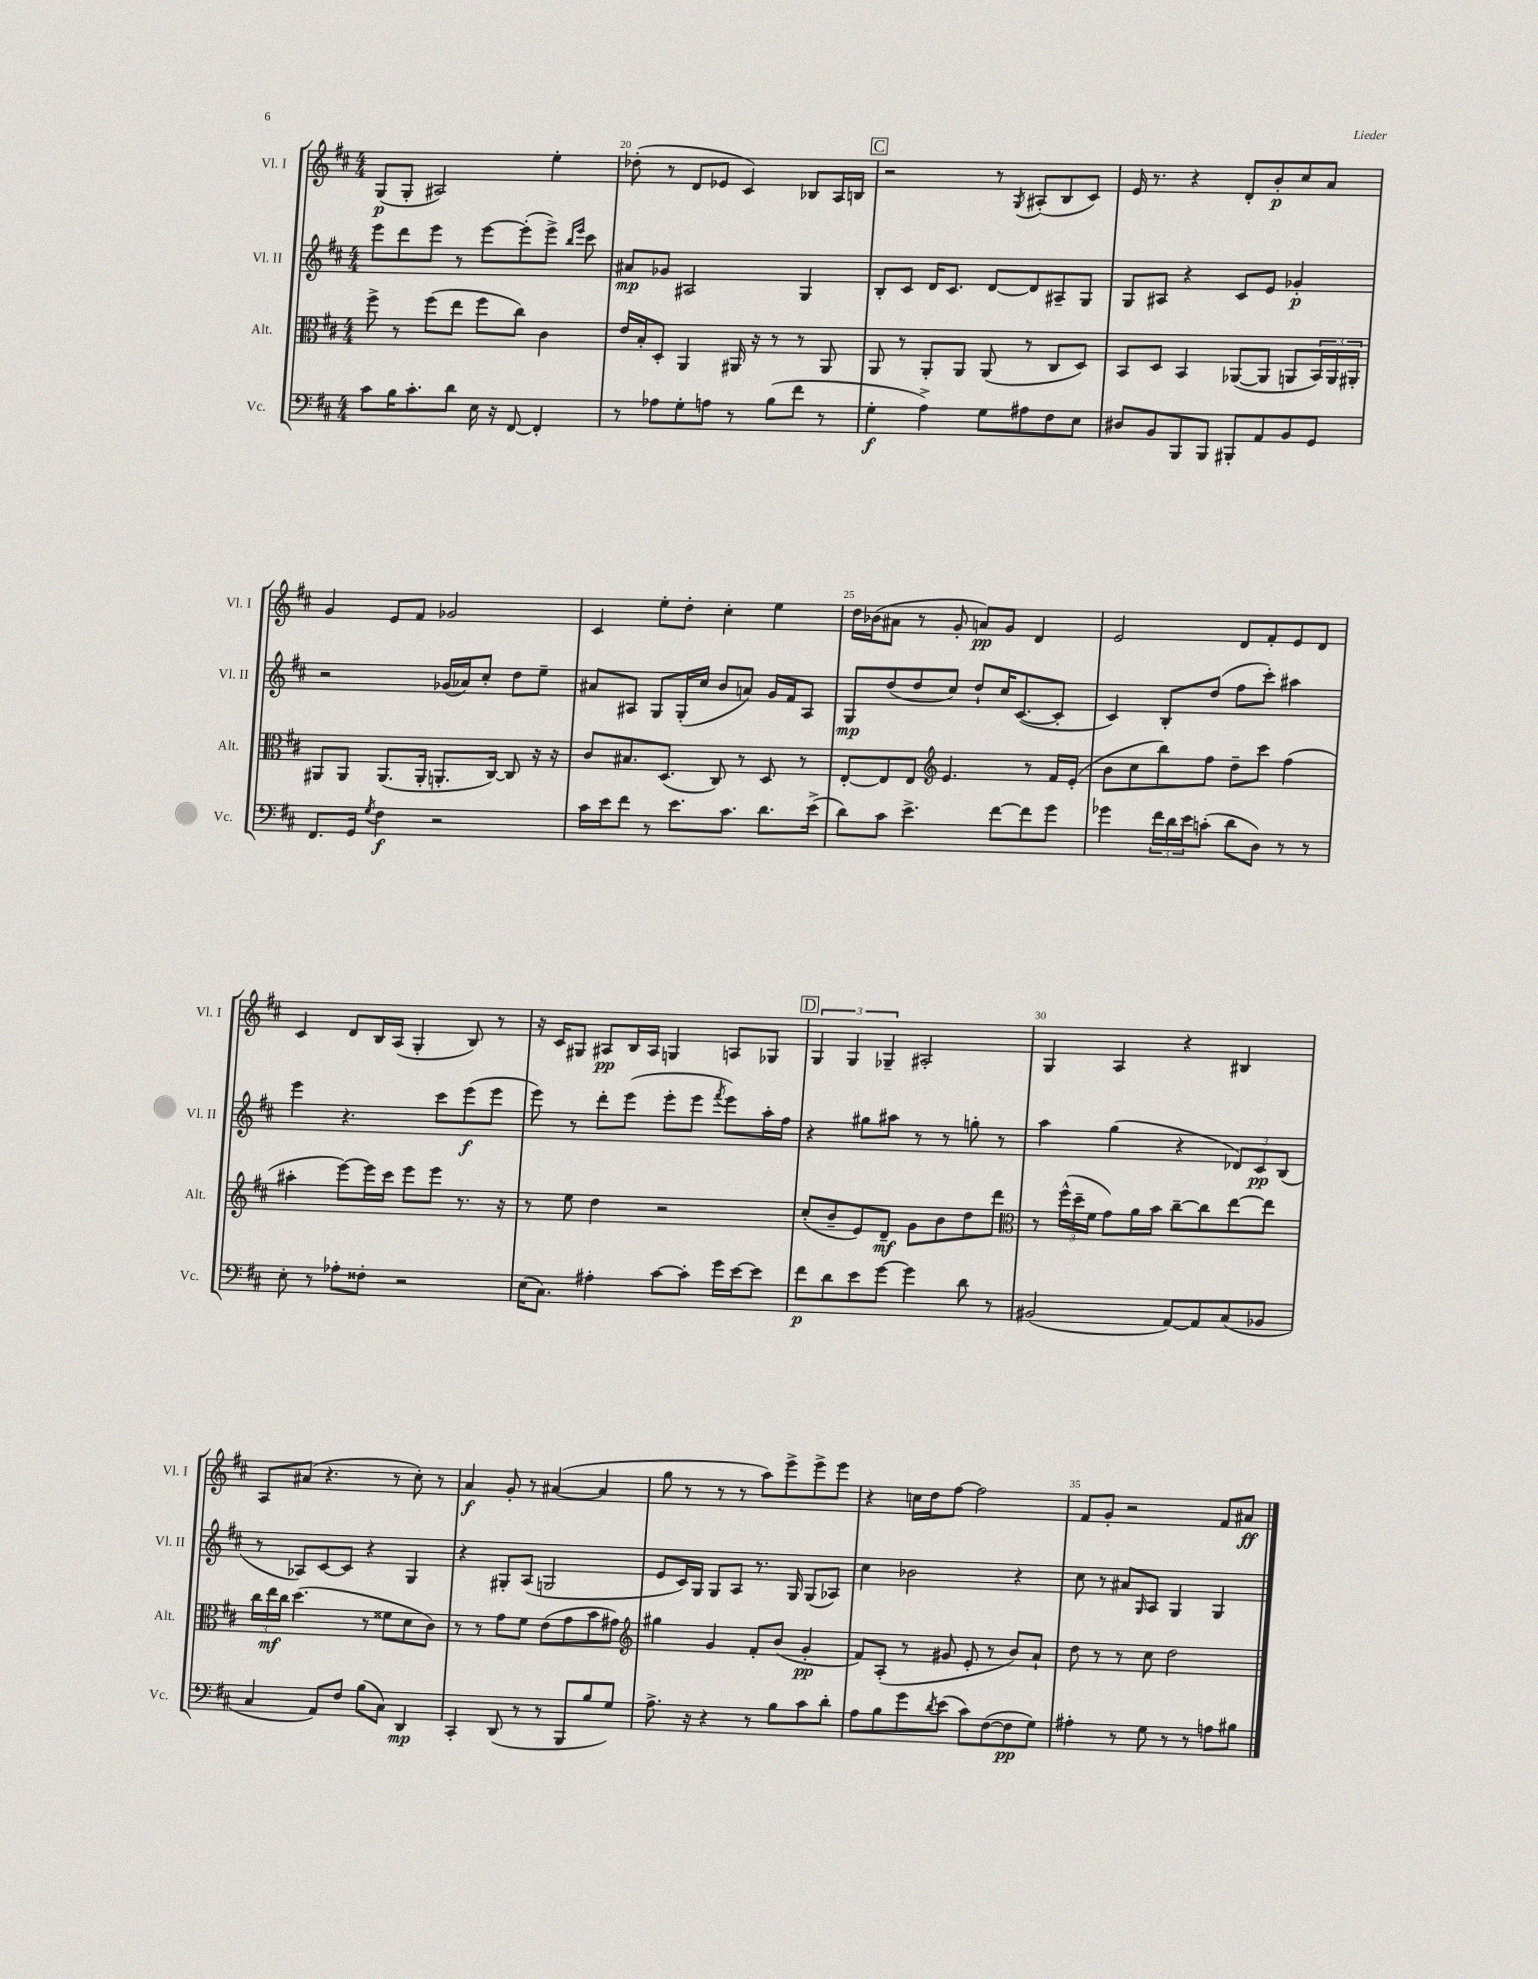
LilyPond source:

<<
\new StaffGroup <<
\new Staff = "s0" \with { instrumentName = "Vl. I" shortInstrumentName = "Vl. I" } {
    \clef treble \key d \major \numericTimeSignature \time 4/4
    g8\p( g8-. ais2) e''4-. |
    des''8-.( r8 d'8 ees'8 cis'4) bes8 a16 b16 |
    \mark \markup { \box "C" } r2 r8 \acciaccatura { g8 } ais8-.( b8 cis'8) |
    e'16 r8. r4 d'8-. b'8-.\p cis''8 a'8 |
    g'4 e'8 fis'8 ges'2 |
    cis'4 e''8-. d''8-. cis''4-. e''4 |
    d''16 bes'16( ais'8 r8 g'8-. a'8\pp) g'8 d'4 |
    e'2 d'8 fis'8-. e'8 d'8 |
    cis'4 d'8 b16 a16( g4-. b8) r8 |
    r16 cis'16 gis8 ais8\pp b16 ais16 g4 a8 ges8 |
    \mark \markup { \box "D" } \tuplet 3/2 { g4 g4 ges4-- } ais2-. |
    g4 a4 r4 bis4 |
    a8 ais'8( r4. r8 cis''8-.) r8 |
    a'4\f g'8-. r8 ais'4~( ais'4 |
    g''8 r8 r8 r8 a''8) e'''8-> e'''8-> e'''8 |
    r4 c''16 d''16 fis''8~ fis''2 |
    fis'8 g'8-. r2 fis'8 ais'8\ff \bar "|." |
}
\new Staff = "s1" \with { instrumentName = "Vl. II" shortInstrumentName = "Vl. II" } {
    \clef treble \key d \major \numericTimeSignature \time 4/4
    e'''8 d'''8 e'''8 r8 e'''8~ e'''8-.( e'''8->) \grace { b''16 e'''16 } cis'''8 |
    ais'8\mp ges'8 ais2 g4 |
    \mark \markup { \box "C" } b8-. cis'8 d'16 cis'8. d'8~ d'8 ais8-- g8 |
    g8 ais8 r4 cis'8 e'8 ges'4-.\p |
    r2 ges'16( aes'16) cis''8-. d''8 e''8-- |
    ais'8 ais8 g8 g16-.( cis''16 b'8 a'8) g'16 fis'16 ais8 |
    g8\mp d''8( d''8 cis''8) d''8-! cis''16 cis'8.~( cis'8-. |
    cis'4) b8-. d''8( fis''8 cis'''8-.) ais''4 |
    e'''4 r4. cis'''8 e'''8\f( e'''8 |
    e'''8) r8 d'''8-. e'''8( e'''8-. e'''8 \acciaccatura { fis'''8 } e'''8) a''16-. fis''16 |
    \mark \markup { \box "D" } r4 gis''8 ais''8 r8 r8 g''8-. r8 |
    a''4 g''4( r4 \tuplet 3/2 { des'8) cis'8\pp b8( } |
    r8 aes8) cis'8~ cis'8 r4 g4 |
    r4 gis8-. a8( g2 |
    e'8 cis'16) g16 g8 a8 r8. g16 g8( aes8) |
    cis''4 bes'2 r4 |
    cis''8 r8 ais'8 \grace { g16 } a8 g4 g4 \bar "|." |
}
\new Staff = "s2" \with { instrumentName = "Alt." shortInstrumentName = "Alt." } {
    \clef alto \key d \major \numericTimeSignature \time 4/4
    fis''8-> r8 fis''8( e''8 fis''8 cis''8) cis'4 |
    e'16 b16-. d8-. a,4 ais,16 r16 r8 r8 ais,8 |
    \mark \markup { \box "C" } a,8 r8 a,8-. a,8 a,8( r8 cis8 d8) |
    b,8 d8 b,4 aes,8~( aes,8 a,8 \tuplet 3/2 { b,16) a,16 ais,16-. } |
    ais,8 ais,8 ais,8.( ais,16-. a,8.-. cis16~) cis8 r16 r16 |
    cis'8 bis8. d8.( cis8) r8 d8 r8 |
    e8~-. e8 e8 \clef treble e'4. r8 fis'16 e'16-.( |
    b'8 cis''8 b''8) fis''8 d''8-- cis'''8 fis''4( |
    ais''4-. e'''8~) e'''16 cis'''16 e'''8 e'''8 r8. r16 |
    r8 e''8 d''4 r2 |
    \mark \markup { \box "D" } cis''8-.( b'8-- e'8) d'8--\mf g'8 b'8 d''8 d'''8 |
    \clef alto r8 \tuplet 3/2 { fis''16-^( d''16-- fis'16 } g'8) a'16 b'16 cis''8~-- cis''8 e''8~ e''8 |
    \tuplet 3/2 { cis''16 e''16\mf cis''16 } d''4.( r8 fisis'8 d'8 cis'8) |
    r8 r8 g'8 fis'8 e'8( g'8 b'8 gis'8) |
    \clef treble gis''4 g'4 fis'8-. b'8( g'4-.\pp |
    fis'8) a8-.( r8 gis'8 e'8-. r8 b'8) a'8-! |
    d''8 r8 r8 cis''8 d''2 \bar "|." |
}
\new Staff = "s3" \with { instrumentName = "Vc." shortInstrumentName = "Vc." } {
    \clef bass \key d \major \numericTimeSignature \time 4/4
    cis'8 b16 cis'8.-. d'8 e16 r16 fis,8~ fis,4-. |
    r8 aes8 g8-. a8 r8 b8( fis'8 r8 |
    \mark \markup { \box "C" } g4-.\f a4->) g8 ais8 fis8 e8 |
    dis8 b,8 b,,8 b,,8 bis,,8-. a,8 b,8 g,8 |
    fis,8. g,16 \acciaccatura { g8 } fis4\f r2 |
    cis'16 e'16 fis'8 r8 e'8. cis'8. d'8. e'16->( |
    d'8) cis'8 e'4.-> fis'8~ fis'8 g'8 |
    ges'4 \tuplet 3/2 { fis'16 d'16 e'16 } c'8-.( d'8 d8) r8 r8 |
    e8-. r8 aes8-. fisis8-. r2 |
    e16( cis8.) ais4-. cis'8~ cis'8-. g'16 e'16~ e'8 |
    \mark \markup { \box "D" } fis'8\p d'8 e'8 g'8~ g'4 d'8 r8 |
    bis,2( a,8~) a,8 cis8( bes,8 |
    cis4 a,8) fis8 b8( cis8) d,4\mp |
    cis,4-. d,8( r8 r8 b,,8 b8 g8) |
    a8.-> r16 r4 r8 b8 cis'8 d'8-. |
    a8 b8 g'8 \acciaccatura { d'8 } e'8( cis'8) fis8~( fis8\pp g8) |
    ais4-. r8 g8 r8 r8 a8 bis8 \bar "|." |
}
>>
>>
\layout { \context { \Score currentBarNumber = #19 \override BarNumber.break-visibility = ##(#f #t #t) barNumberVisibility = #(every-nth-bar-number-visible 5) } }
